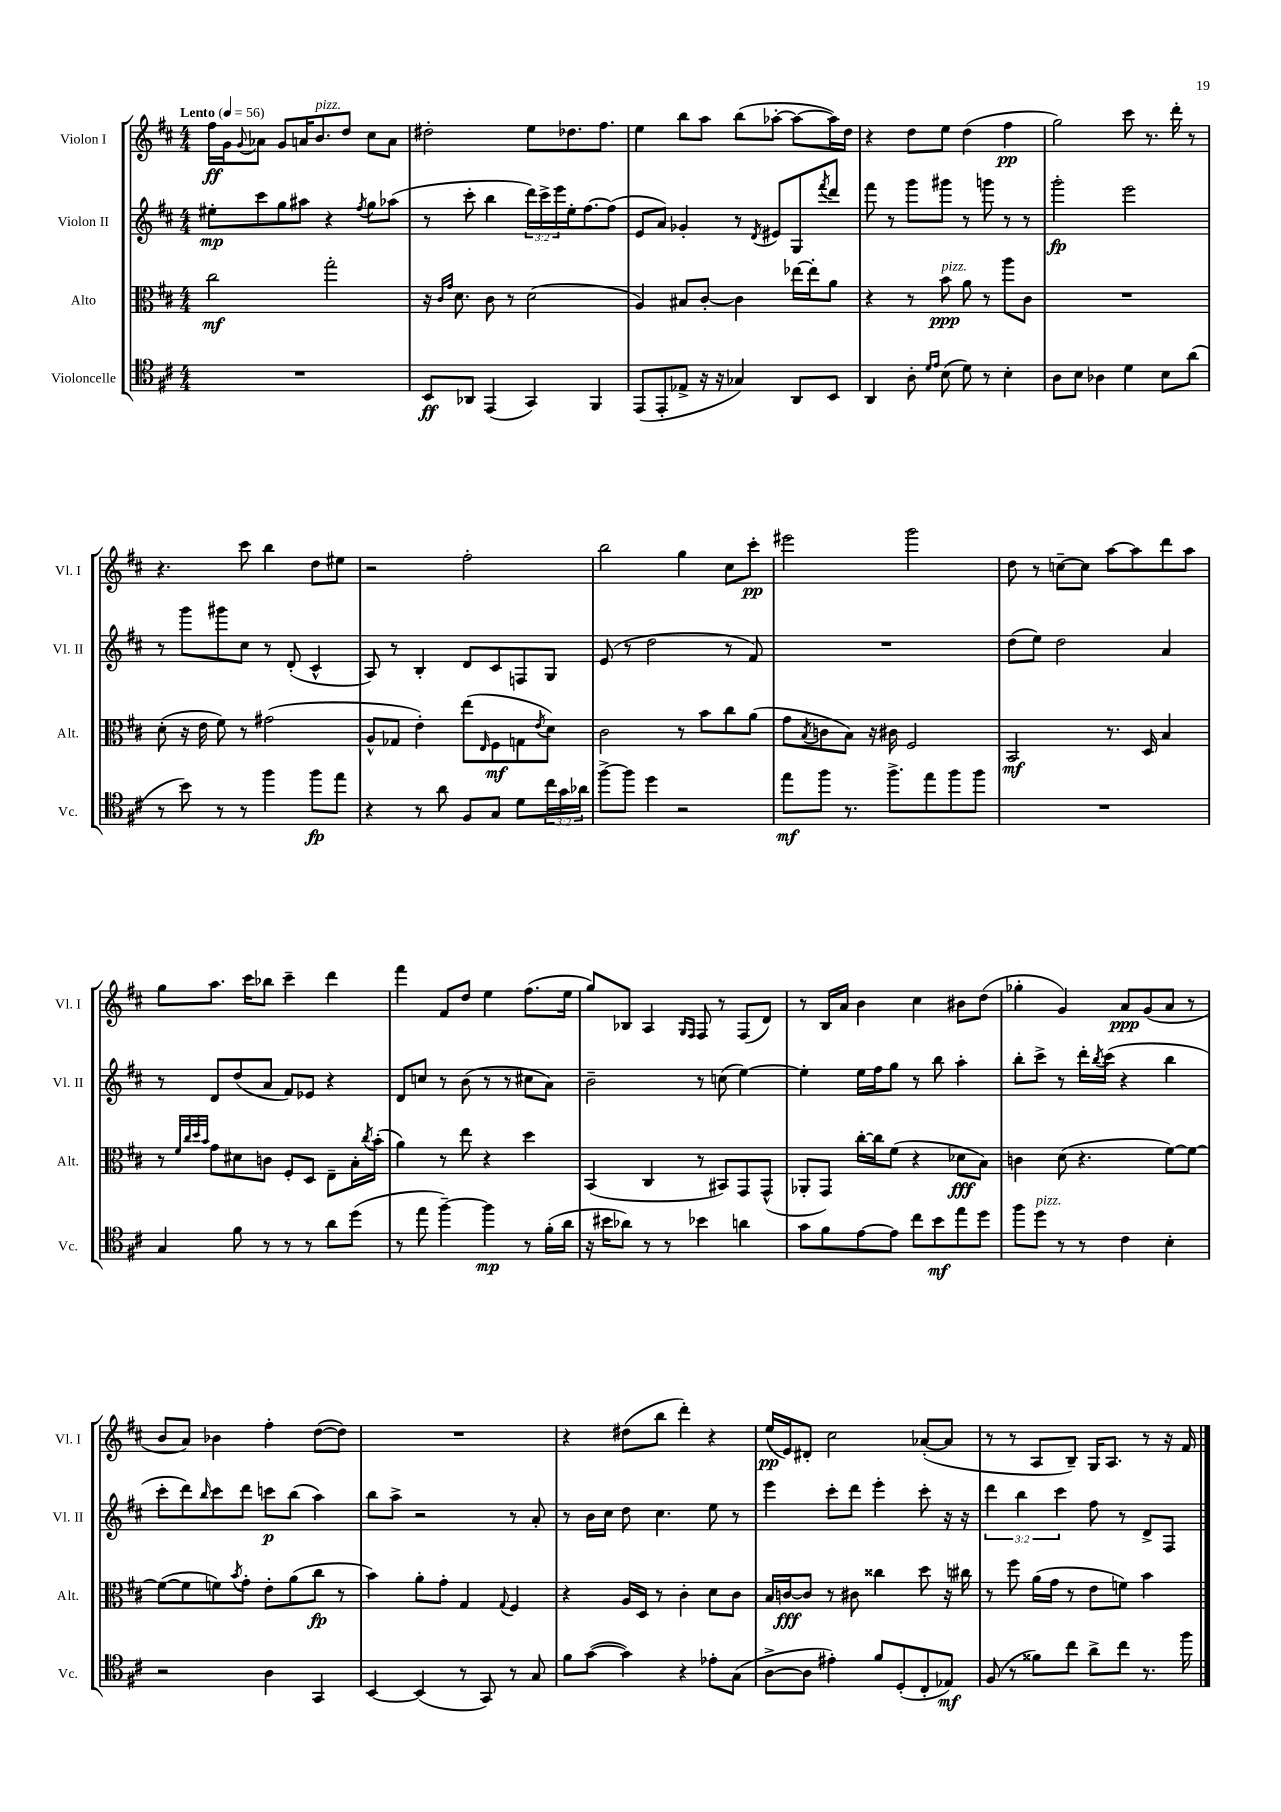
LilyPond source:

<<
\new StaffGroup <<
\new Staff = "s0" \with { instrumentName = "Violon I" shortInstrumentName = "Vl. I" } {
    \clef treble \key d \major \numericTimeSignature \time 4/4 \tempo "Lento" 4 = 56
    fis''16\ff g'16 \appoggiatura { g'8 } aes'8 g'8 a'16 b'8.^\markup { \italic "pizz." } d''8 cis''8 a'8 |
    dis''2-. e''8 des''8. fis''8. |
    e''4 b''8 a''8 b''8( aes''8~-. aes''8~ aes''16) d''16 |
    r4 d''8 e''8 d''4( fis''4\pp |
    g''2) cis'''8 r8. d'''16-. r8 |
    r4. cis'''8 b''4 d''8 eis''8 |
    r2 fis''2-. |
    b''2 g''4 cis''8 cis'''8-.\pp |
    eis'''2 g'''2 |
    d''8 r8 c''8~-- c''8 a''8~ a''8 d'''8 a''8 |
    g''8 a''8. cis'''16 bes''8 cis'''4-- d'''4 |
    fis'''4 fis'8 d''8 e''4 fis''8.( e''16 |
    g''8) bes8 a4 \grace { g16 fis16 } fis8 r8 fis8( d'8) |
    r8 b16 a'16 b'4 cis''4 bis'8 d''8( |
    ges''4-. g'4) a'8\ppp g'8( a'8 r8 |
    b'8 a'8) bes'4 fis''4-. d''8~( d''8) |
    R1 |
    r4 dis''8( b''8 d'''4-.) r4 |
    e''16\pp( e'16) dis'8-. cis''2 aes'8~-.( aes'8 |
    r8 r8 a8 b8--) g16 a8. r8 r16 fis'16 \bar "|." |
}
\new Staff = "s1" \with { instrumentName = "Violon II" shortInstrumentName = "Vl. II" } {
    \clef treble \key d \major \numericTimeSignature \time 4/4 \override Staff.TupletNumber.text = #tuplet-number::calc-fraction-text
    eis''8-.\mp cis'''8 g''8 ais''8 r4 \acciaccatura { fis''8 } g''8 aes''8( |
    r8 cis'''8-. b''4 \tuplet 3/2 { d'''16) cis'''16-> e'''16 } e''16-. fis''8.~ fis''8( |
    e'8 a'8) ges'4-. r8 \acciaccatura { d'8 } eis'8 g8 \acciaccatura { fis'''8 } d'''8 |
    fis'''8 r8 g'''8 gis'''8 r8 g'''8 r8 r8 |
    g'''2-.\fp e'''2 |
    r8 g'''8 gis'''8 cis''8 r8 d'8-.( cis'4-^ |
    a8) r8 b4-. d'8 cis'8 f8 g8 |
    e'8( r8 d''2 r8 fis'8) |
    R1 |
    d''8( e''8) d''2 a'4 |
    r8 d'8 d''8( a'8 fis'8) ees'8 r4 |
    d'8 c''8 r8 b'8( r8 r8 cis''8 a'8) |
    b'2-- r8 c''8( e''4~) |
    e''4-. e''16 fis''16 g''8 r8 b''8 a''4-. |
    b''8-. cis'''8-> r8 d'''16-. \acciaccatura { b''8 } cis'''16( r4 b''4 |
    cis'''8-. d'''8) \grace { b''16 } cis'''8 d'''8 c'''8\p b''8( a''4) |
    b''8 a''8-> r2 r8 a'8-. |
    r8 b'16 cis''16 d''8 cis''4. e''8 r8 |
    e'''4 cis'''8-. d'''8 e'''4-. cis'''8-. r16 r16 |
    \tuplet 3/2 { d'''4 b''4 cis'''4 } fis''8 r8 d'8-> fis8 \bar "|." |
}
\new Staff = "s2" \with { instrumentName = "Alto" shortInstrumentName = "Alt." } {
    \clef alto \key d \major \numericTimeSignature \time 4/4
    cis''2\mf g''2-. |
    r16 \grace { cis'16 g'16 } d'8. cis'8 r8 d'2( |
    a4) bis8 cis'8~-. cis'4 ees''16~ ees''16-. a'8 |
    r4 r8 b'8\ppp^\markup { \italic "pizz." } a'8 r8 a''8 cis'8 |
    R1 |
    d'8-.( r16 e'16 fis'8) r8 gis'2( |
    a8-^ ges8 e'4-.) e''8( \grace { e16 } fis8\mf g8 \acciaccatura { e'8 } d'8) |
    cis'2 r8 b'8 cis''8 a'8( |
    g'8 \acciaccatura { b8 } c'8 b8) r16 cis'16 fis2 |
    b,2\mf r8. d16 b4 |
    r8 \grace { fis'32 cis''32 d''32 b'32 } g'8 dis'8 c'8 fis8-. d8 e8-- b16-. \acciaccatura { cis''8 } b'16-.( |
    a'4) r8 e''8 r4 d''4 |
    b,4( cis4 r8 bis,8) g,8 g,8-^( |
    aes,8-. g,8) cis''16~-. cis''16 fis'8( r4 des'8\fff b8) |
    c'4 d'8( r4. fis'8~) fis'8~ |
    fis'8~( fis'8 f'8) \acciaccatura { b'8 } g'8-. e'8-. a'8( cis''8\fp r8 |
    b'4) a'8-. g'8-. g4 \appoggiatura { g8 } fis4 |
    r4 a16 d16 r8 cis'4-. d'8 cis'8 |
    b16 c'16~\fff c'8 r8 cis'8 cisis''4 d''8 r16 cis''16 |
    r8 fis''8 a'16( g'16 r8 e'8 f'8) b'4 \bar "|." |
}
\new Staff = "s3" \with { instrumentName = "Violoncelle" shortInstrumentName = "Vc." } {
    \clef tenor \key d \major \numericTimeSignature \time 4/4 \override Staff.TupletNumber.text = #tuplet-number::calc-fraction-text
    R1 |
    b,8\ff aes,8 e,4( g,4) fis,4 |
    e,8( e,8-. ees8-> r16 r16 ges4) a,8 b,8 |
    a,4 a8-. \grace { d'16 e'16 } b8( d'8) r8 b4-. |
    a8 b8 aes4 d'4 b8 a'8( |
    r8 b'8) r8 r8 fis''4 fis''8\fp e''8 |
    r4 r8 a'8 fis8 g8 d'8 \tuplet 3/2 { cis''16 g'16 aes'16 } |
    fis''8~-> fis''8 d''4 r2 |
    e''8\mf fis''8 r8. fis''8.-> e''8 fis''8 fis''8 |
    R1 |
    g4 fis'8 r8 r8 r8 a'8 d''8( |
    r8 e''8 fis''4~--) fis''4\mp r8 fis'16-.( a'16 |
    r16 bis'16 aes'8) r8 r8 bes'4 a'4 |
    g'8 fis'8 e'8~ e'8 cis''8 b'8\mf e''8 d''8 |
    fis''8 d''8^\markup { \italic "pizz." } r8 r8 cis'4 b4-. |
    r2 a4 g,4 |
    b,4~ b,4( r8 g,8) r8 g8 |
    fis'8 g'8~( g'4) r4 ees'8-. g8( |
    a8~-> a8 eis'4-.) fis'8 d8-.( cis8-. ees8\mf) |
    fis8( r8 fisis'8) cis''8 a'8-> cis''8 r8. fis''16 \bar "|." |
}
>>
>>
\layout { \context { \Score \remove "Bar_number_engraver" } }
